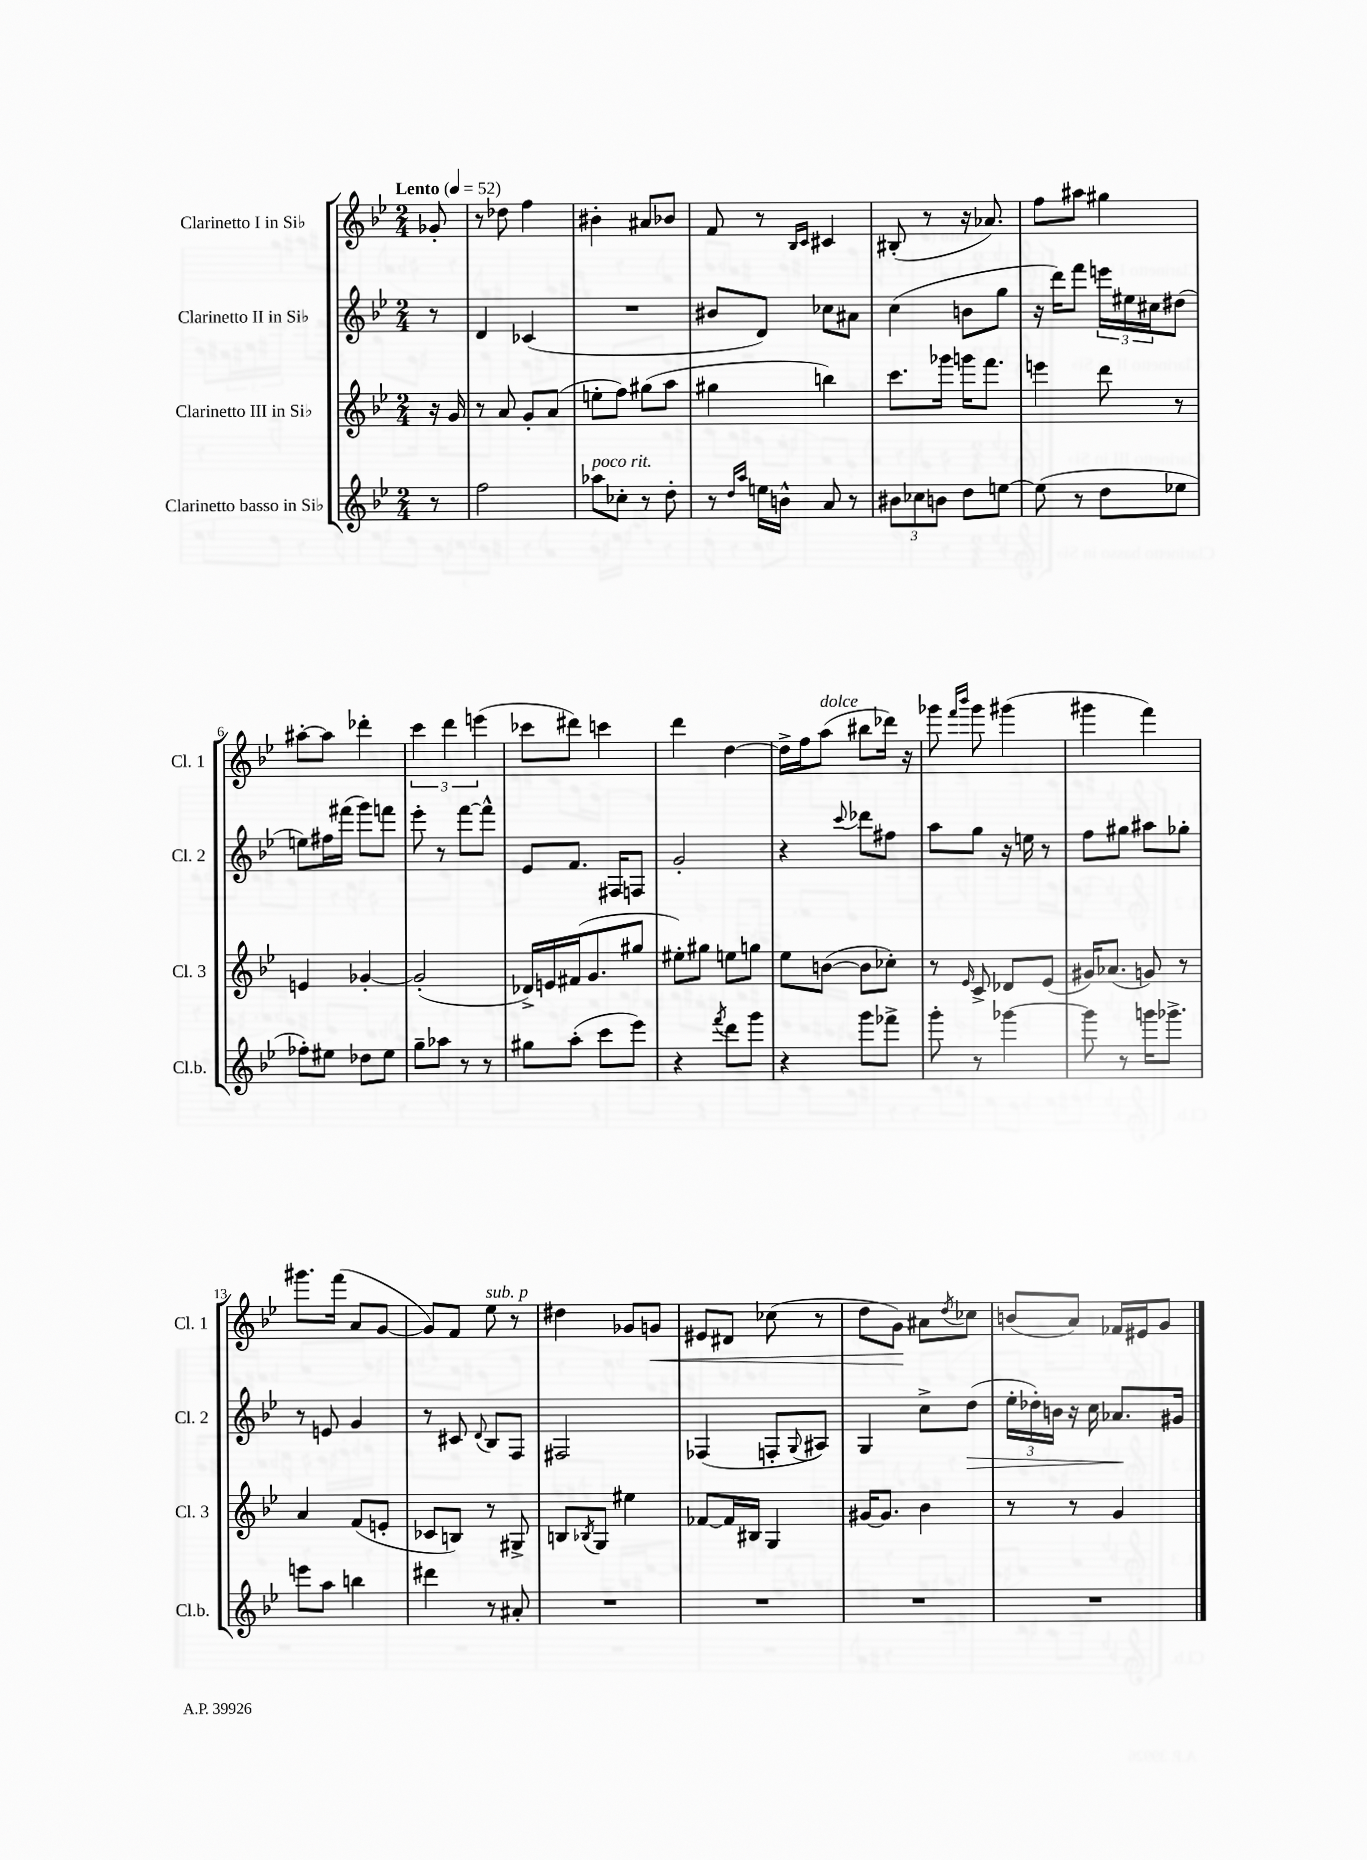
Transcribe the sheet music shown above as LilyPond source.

<<
\new StaffGroup <<
\new Staff = "s0" \with { instrumentName = "Clarinetto I in Sib" shortInstrumentName = "Cl. 1" } {
    \clef treble \key bes \major \numericTimeSignature \time 2/4 \partial 8 \tempo "Lento" 4 = 52
    ges'8-. |
    r8 des''8 f''4 |
    bis'4-. ais'8 bes'8 |
    f'8 r8 \grace { bes16 c'16 } cis'4 |
    bis8-.( r8 r16 aes'8.) |
    f''8 ais''8 gis''4 |
    ais''8~-. ais''8 des'''4-. |
    \tuplet 3/2 { c'''4 d'''4 e'''4( } |
    ces'''8 dis'''8) c'''4 |
    d'''4 d''4~ |
    d''16-> f''16 a''8^\markup { \italic "dolce" }( bis''8 des'''16) r16 |
    ges'''8 \grace { f'''16 bes'''16 } ges'''8 gis'''4( |
    gis'''4 f'''4) |
    gis'''8. f'''16( a'8 g'8~ |
    g'8) f'8 ees''8^\markup { \italic "sub. p" } r8 |
    dis''4 ges'8 g'8\< |
    eis'8 dis'8 ces''8( r8 |
    d''8 g'8\!) ais'8 \acciaccatura { d''8 } ces''8 |
    b'8( a'8) fes'16 eis'16 g'8 \bar "|." |
}
\new Staff = "s1" \with { instrumentName = "Clarinetto II in Sib" shortInstrumentName = "Cl. 2" } {
    \clef treble \key bes \major \numericTimeSignature \time 2/4 \partial 8
    r8 |
    d'4 ces'4( |
    R2 |
    bis'8 d'8) ces''8 ais'8 |
    c''4( b'8 g''8 |
    r16 d'''16) f'''8 \tuplet 3/2 { e'''16 eis''16 cis''16 } dis''8( |
    e''8) fis''16 fis'''16( g'''8) f'''8 |
    ees'''8-. r8 f'''8~ f'''8-^ |
    ees'8 f'8. fis16 f8 |
    g'2-. |
    r4 \appoggiatura { c'''8 } des'''8 fis''8 |
    a''8 g''8 r16 e''16 r8 |
    f''8 gis''8 ais''8 ges''8-. |
    r8 e'8 g'4 |
    r8 cis'8 \appoggiatura { d'8 } bes8 f8 |
    fis2 |
    fes4( f8-. \appoggiatura { g8 } ais8) |
    g4 c''8-> d''8\>( |
    \tuplet 3/2 { ees''16-. des''16-.) b'16 } r16 c''16 aes'8.\! gis'16 \bar "|." |
}
\new Staff = "s2" \with { instrumentName = "Clarinetto III in Sib" shortInstrumentName = "Cl. 3" } {
    \clef treble \key bes \major \numericTimeSignature \time 2/4 \partial 8
    r16 g'16 |
    r8 a'8 g'8-. a'8( |
    e''8-. f''8) gis''8( a''8 |
    gis''4 b''4) |
    c'''8. ges'''16 g'''16 f'''8. |
    e'''4 d'''8 r8 |
    e'4 ges'4~-. |
    ges'2-.( |
    des'16->) e'16 fis'16( g'8. gis''8 |
    eis''8-.) gis''8 e''8 g''8 |
    ees''8 b'8~( b'8 ces''8-.) |
    r8 \grace { ees'16 } c'8-> des'8 ees'8( |
    gis'16) aes'8.( g'8) r8 |
    a'4 f'8( e'8-. |
    ces'8 b8) r8 gis8-> |
    b8 \acciaccatura { bes8 } g8 eis''4 |
    fes'8~ fes'16 bis16 g4 |
    gis'16~ gis'8. bes'4 |
    r8 r8 g'4 \bar "|." |
}
\new Staff = "s3" \with { instrumentName = "Clarinetto basso in Sib" shortInstrumentName = "Cl.b." } {
    \clef treble \key bes \major \numericTimeSignature \time 2/4 \partial 8
    r8 |
    f''2 |
    aes''8^\markup { \italic "poco rit." } ces''8-. r8 d''8-. |
    r8 \grace { d''16 a''16 } e''16 b'16-^ a'8 r8 |
    \tuplet 3/2 { bis'8 ces''8 b'8 } d''8 e''8~ |
    e''8( r8 d''8 ees''8 |
    fes''8-.) eis''8 des''8 eis''8 |
    g''8-- aes''8 r8 r8 |
    gis''8 a''8-.( c'''8 ees'''8) |
    r4 \acciaccatura { f'''8 } d'''8 g'''8 |
    r4 g'''8 fes'''8-> |
    g'''8-. r8 ges'''4~ |
    ges'''8 r8 g'''16 ges'''8.-> |
    e'''8 a''8 b''4 |
    dis'''4 r8 ais'8-. |
    R2 |
    R2 |
    R2 |
    R2 \bar "|." |
}
>>
>>
